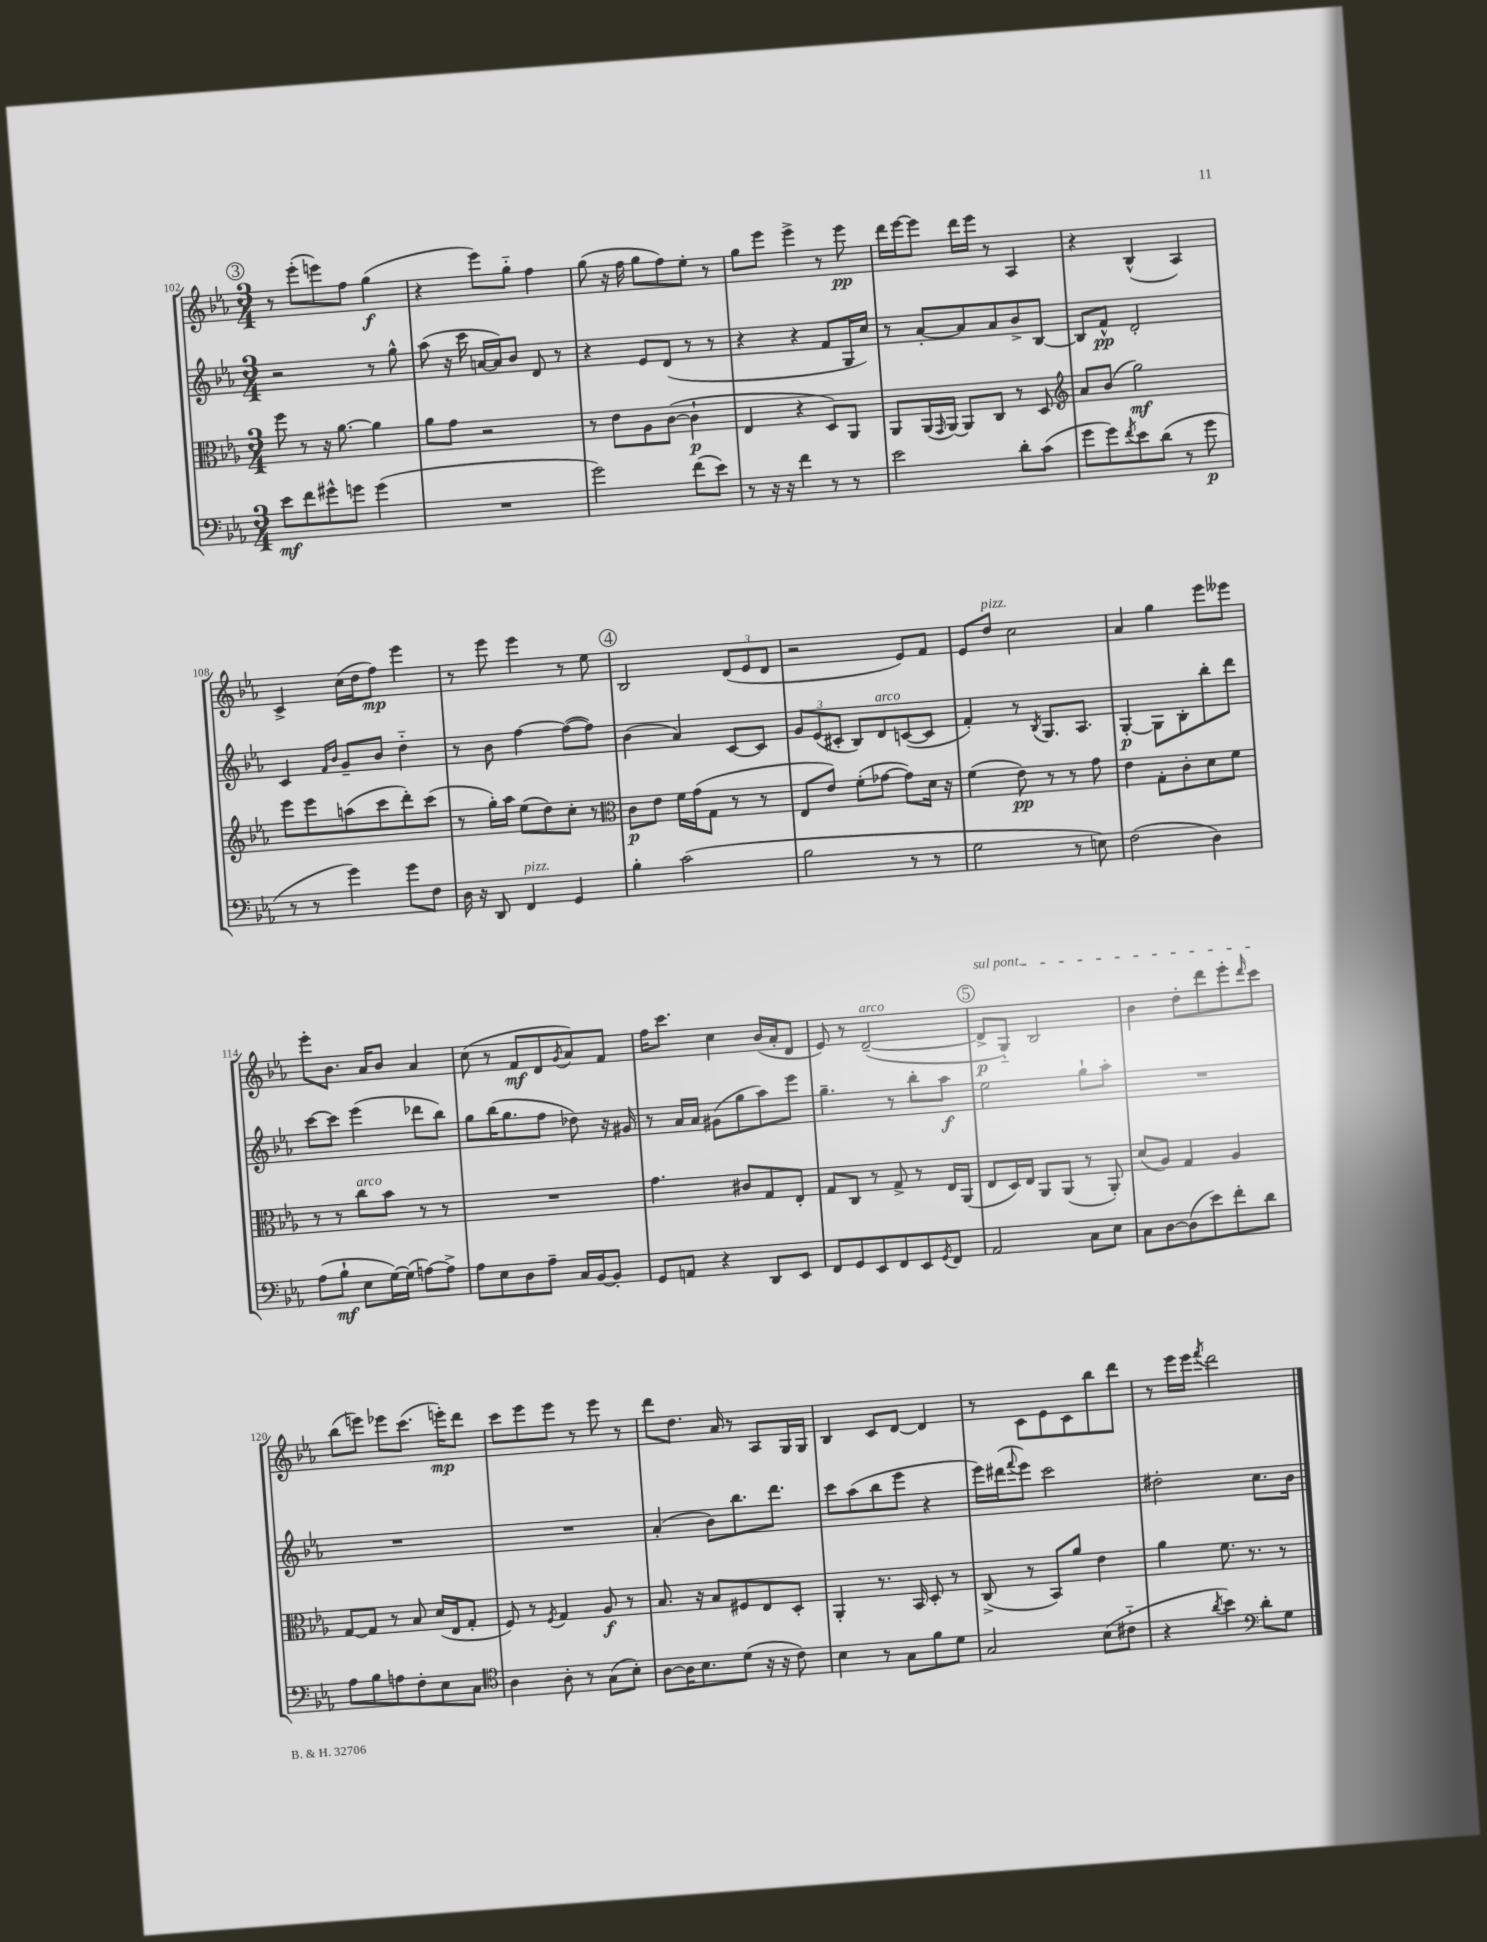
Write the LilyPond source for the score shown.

<<
\new StaffGroup <<
\new Staff = "s0" {
    \clef treble \key ees \major \numericTimeSignature \time 3/4
    \mark \markup { \circle "3" } r8 ees'''8-.( e'''8) f''8 g''4\f( |
    r4 ees'''8) g''8-_ f''4 |
    g''8( r16 f''16 g''8 f''8) ees''8-. r8 |
    g''8 ees'''8 ees'''4-> r8 ees'''8\pp |
    d'''16 ees'''16~ ees'''8 d'''16 ees'''16 r8 aes4 |
    r4 bes4-^( aes4) |
    c'4-> c''16( d''16 f''8\mp) ees'''4 |
    r8 ees'''8 ees'''4 r8 ees''8 |
    \mark \markup { \circle "4" } bes2 \tuplet 3/2 { d'8( ees'8 d'8 } |
    r2 ees'8) f'8 |
    ees'8 d''8^\markup { \italic "pizz." } c''2 |
    aes'4 g''4 ees'''8 eeses'''8 |
    ees'''8-. bes'8. aes'16 bes'8 aes'4 |
    c''8( r8 f'8\mf d'8 \acciaccatura { g'8 } aes'8) f'8 |
    f''16 c'''8. c''4 bes'16( aes'16-. d'8 |
    ees'8) r8 d'2~--^\markup { \italic "arco" }( |
    \mark \markup { \circle "5" } \once \override TextSpanner.bound-details.left.text = \markup { \italic "sul pont." } d'8->\p\startTextSpan g8-_) bes2 |
    bes'4 d''8-. d'''8 ees'''8-. \grace { d'''16 } c'''8\stopTextSpan |
    bes''8( e'''8) ees'''8 c'''8.( e'''16-.\mp) d'''8 |
    c'''8 ees'''8 ees'''8 r8 ees'''8 r8 |
    d'''8 d''8. aes'16 r8 aes8 g16 g16 |
    bes4 c'8 d'8~ d'4 |
    r8 c'8 ees'8 c'8 bes''8 d'''8 |
    r8 ees'''16 ees'''16 \acciaccatura { f'''8 } d'''2 \bar "|." |
}
\new Staff = "s1" {
    \clef treble \key ees \major \numericTimeSignature \time 3/4
    \mark \markup { \circle "3" } r2 r8 g''8-^ |
    aes''8( r16 c'''16 a'16~ a'16) bes'8 d'8 r8 |
    r4 ees'8 d'8( r8 r8 |
    r4 r4 f'8 g16 c''16) |
    r8 aes'8~-. aes'8 aes'8 bes'8-> bes8~ |
    bes8 f'8-^\pp d'2-. |
    c'4 \grace { f'16 bes'16 } g'8-- bes'8 d''4-_ |
    r8 bes'8 f''4~ f''8~( f''8) |
    \mark \markup { \circle "4" } bes'4( aes'4) c'8~ c'8 |
    \tuplet 3/2 { g'8 ees'8( cis'8-. } bes8) d'8^\markup { \italic "arco" } c'8~( c'8 |
    f'4-.) r8 \acciaccatura { bes8 } g8. aes8. |
    g4~-.\p g8 bes8-. bes''8-. d'''8 |
    c'''8~ c'''8 ees'''4( des'''8 bes''8) |
    g''8 bes''16( g''8. f''8 des''8) r16 gis'16 |
    r8 aes'16 aes'16 gis'8( g''8 aes''8) ees'''8 |
    g''4.-- r8 bes''8-. aes''8\f |
    \mark \markup { \circle "5" } ees''2 g''8-! aes''8-. |
    R2. |
    R2. |
    R2. |
    aes'4-.( bes'8) bes''8. d'''8. |
    c'''8 aes''8( bes''8 ees'''8 r4 |
    ees'''16) dis'''16( \appoggiatura { f'''8 } ees'''8) c'''2 |
    dis''2-. c''8. bes'16 \bar "|." |
}
\new Staff = "s2" {
    \clef alto \key ees \major \numericTimeSignature \time 3/4
    \mark \markup { \circle "3" } f''8 r8 r16 aes'8.~ aes'4 |
    aes'8 g'8 r2 |
    r8 ees'8 aes8 c'8~( c'4-!\p |
    ees4 r4 d8) aes,8 |
    aes,8 aes,16( \grace { g,16 } aes,16~) aes,8 c8 r8 d8 |
    \clef treble aes'8 bes'8( g''2\mf) |
    ees'''8 ees'''8 a''8( c'''8 d'''8-.) c'''8( |
    r8 g''16-.) aes''16 ees''8( d''8) c''8-. r8 |
    \mark \markup { \circle "4" } \clef alto c'8\p ees'8 f'16 g'16( g8 r8 r8 |
    ees8 ees'8) f'8-.( ges'8~ ges'8) d'16 r16 |
    f'4( ees'8\pp) r8 r8 g'8 |
    ees'4 g8-. c'8-. d'8 f'8 |
    r8 r8 c''8^\markup { \italic "arco" } bes'8 r8 r8 |
    R2. |
    g'4. cis'8 g8 ees8-. |
    g8 c8 r8 g8-> r8 ees16 aes,16( |
    \mark \markup { \circle "5" } ees8 d16) ees16 aes,8 aes,8( r8 aes,8-.) |
    d'8( aes8) g4 aes4 |
    g8~ g8 r8 bes8 d'16( ees16 g8-. |
    f8) r8 \acciaccatura { f8 } g4 aes8\f r8 |
    bes8. r16 bes8 fis8 ees8 d8-. |
    aes,4-. r8. bes,16 d8-. r8 |
    c8->( r8 bes,8) aes'8 ees'4 |
    aes'4 f'8. r8. r8 \bar "|." |
}
\new Staff = "s3" {
    \clef bass \key ees \major \numericTimeSignature \time 3/4
    \mark \markup { \circle "3" } ees'8\mf f'8 gis'8-^ g'8 g'4( |
    R2. |
    g'2) f'8( ees'8) |
    r8 r16 r16 f'4 r8 r8 |
    ees'2 d'8-. c'8( |
    g'8 g'8) \acciaccatura { f'8 } ees'8 d'8( r8 g'8\p |
    r8 r8 g'4) g'8 f8 |
    d16 r16 d,8 f,4^\markup { \italic "pizz." } g,4 |
    \mark \markup { \circle "4" } bes4-. c'2( |
    bes2 r8 r8 |
    g2 r8 e8) |
    f2( d4) |
    aes8( bes8-!\mf ees8 g16~) g16( a8~) a8-> |
    aes8 ees8 d8 aes8-- c16 bes,16~ bes,8-. |
    g,8 a,8 r4 d,8 ees,8 |
    f,8 g,8 ees,8 f,8 ees,8 \acciaccatura { g,8 } f,8 |
    \mark \markup { \circle "5" } aes,2 c8 ees8 |
    c8 d8~ d8( ees'8) f'8-. d'8 |
    aes8 bes8 a8 f8-. ees8 c8 |
    \clef tenor aes4 aes8-. r8 g8( bes8-.) |
    aes8~ aes16 bes8. d'8( r16 r16 c'8) |
    bes4 r8 g8 f'8 d'8 |
    g2 bes8( cis'8-_ |
    r4 \acciaccatura { aes'8 } bes'4) \clef bass d'8-. g8 \bar "|." |
}
>>
>>
\layout { \context { \Score currentBarNumber = #102 } }
